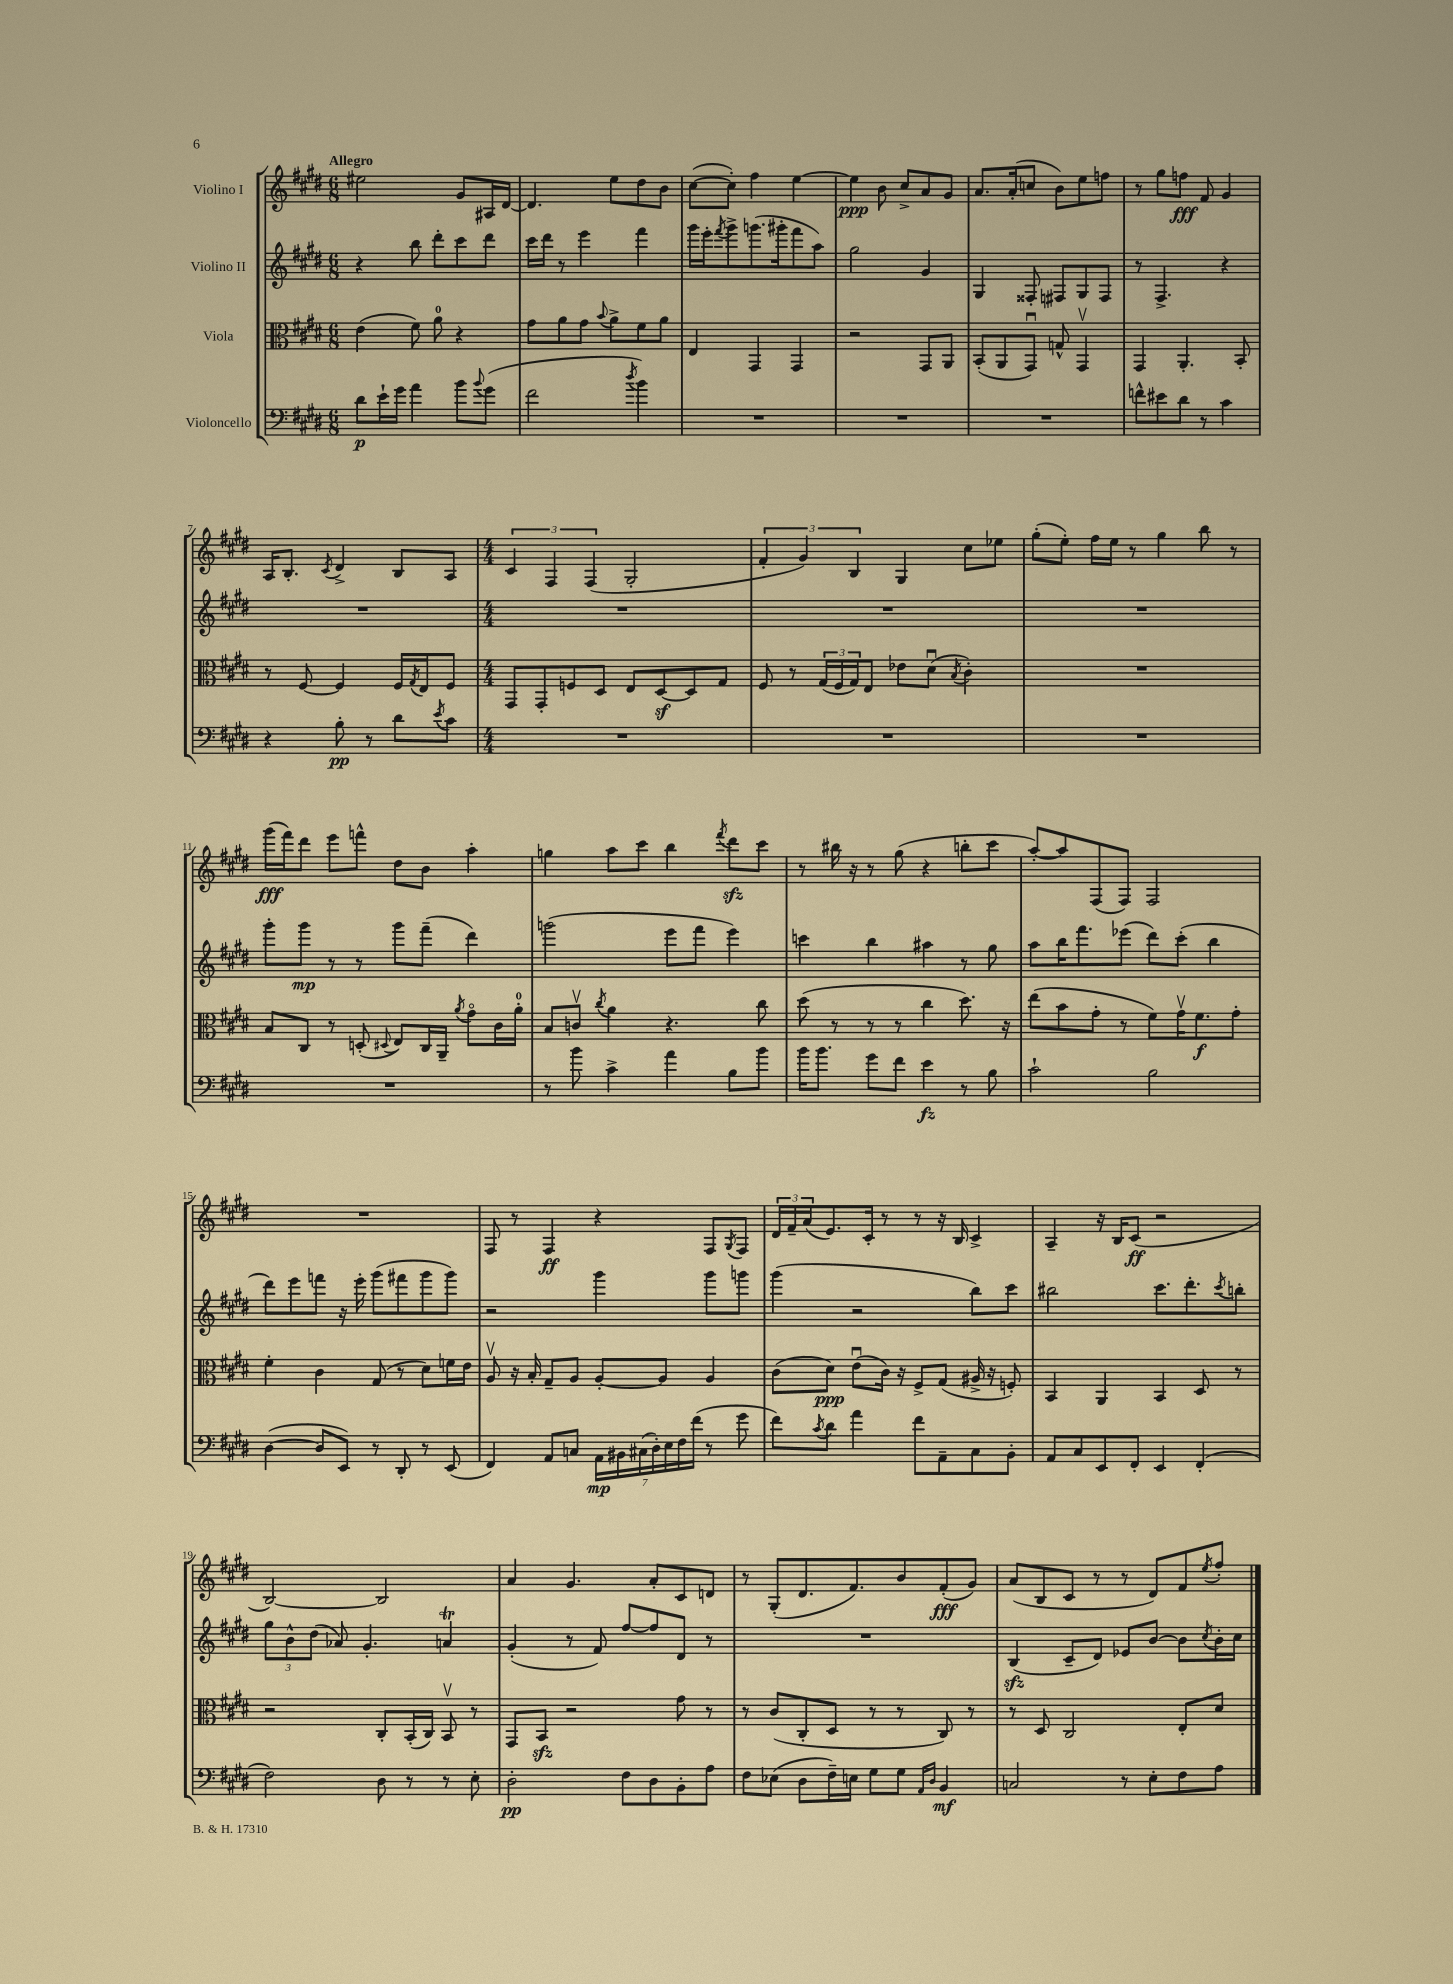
<<
\new StaffGroup <<
\new Staff = "s0" \with { instrumentName = "Violino I" } {
    \clef treble \key e \major \numericTimeSignature \time 6/8 \tempo "Allegro"
    eis''2 gis'8 ais16 dis'16~ |
    dis'4. e''8 dis''8 b'8 |
    cis''8~( cis''8-.) fis''4 e''4~ |
    e''4\ppp b'8 cis''8-> a'8 gis'8 |
    a'8. a'16-.( c''8 b'8) e''8 f''8 |
    r8 gis''8 f''8\fff fis'8 gis'4 |
    a16 b8.-. \acciaccatura { cis'8 } dis'4-> b8 a8 |
    \numericTimeSignature \time 4/4 \tuplet 3/2 { cis'4 fis4 fis4( } gis2-. |
    \tuplet 3/2 { fis'4-. gis'4) b4 } gis4 cis''8 ees''8 |
    gis''8-.( e''8-.) fis''16 e''16 r8 gis''4 b''8 r8 |
    gis'''16\fff( fis'''16) dis'''8 e'''8 f'''8-^ dis''8 b'8 a''4-. |
    g''4 a''8 cis'''8 b''4 \acciaccatura { fis'''8 } dis'''8\sfz cis'''8 |
    r8 bis''16 r16 r8 gis''8( r4 b''8-. cis'''8 |
    a''8~-.) a''8 fis8( fis8) fis2 |
    R1 |
    fis8 r8 fis4\ff r4 fis8 \acciaccatura { gis8 } fis8 |
    \tuplet 3/2 { dis'16 fis'16-- a'16( } e'8.) cis'16-. r8 r8 r16 b16 cis'4-> |
    a4-- r16 b16 cis'8\ff( r2 |
    b2~) b2 |
    a'4 gis'4. a'8-. cis'8 d'8 |
    r8 gis8-.( dis'8. fis'8.) b'8 fis'8-.\fff( gis'8) |
    a'8( b8 cis'8 r8 r8 dis'8) fis'8 \acciaccatura { e''8 } fis''8-. \bar "|." |
}
\new Staff = "s1" \with { instrumentName = "Violino II" } {
    \clef treble \key e \major \numericTimeSignature \time 6/8
    r4 b''8 dis'''8-. cis'''8 dis'''8 |
    cis'''16 dis'''16 r8 e'''4 fis'''4 |
    gis'''16 e'''16-. \acciaccatura { fis'''8 } gis'''8-> g'''8.( gis'''16-. fis'''8 a''8) |
    gis''2 gis'4 |
    gis4 fisis8-. fis8 gis8 fis8 |
    r8 fis4.-> r4 |
    R2. |
    \numericTimeSignature \time 4/4 R1 |
    R1 |
    R1 |
    gis'''8-. gis'''8\mp r8 r8 gis'''8 fis'''8--( dis'''4) |
    g'''2( e'''8 fis'''8 e'''4) |
    c'''4 b''4 ais''4 r8 gis''8 |
    a''8 b''16 fis'''8. ees'''8( dis'''8) cis'''8-.( b''4 |
    dis'''8) e'''8 f'''8 r16 e'''16-. gis'''8( fis'''8 gis'''8 gis'''8) |
    r2 gis'''4 gis'''8 g'''8 |
    gis'''4( r2 b''8) cis'''8 |
    bis''2 cis'''8. dis'''8.-. \acciaccatura { cis'''8 } b''8-. |
    \tuplet 3/2 { gis''8 b'8-^ dis''8( } aes'8) gis'4.-. a'4\trill |
    gis'4-.( r8 fis'8) fis''8~ fis''8 dis'8 r8 |
    R1 |
    b4\sfz( cis'8-- dis'8) ees'8 b'8~ b'8 \acciaccatura { cis''8 } b'16-. cis''16 \bar "|." |
}
\new Staff = "s2" \with { instrumentName = "Viola" } {
    \clef alto \key e \major \numericTimeSignature \time 6/8
    e'4( fis'8) a'8-0 r4 |
    gis'8 a'8 gis'8 \appoggiatura { b'8 } a'8-> fis'8 a'8 |
    e4 gis,4 gis,4 |
    r2 gis,8 a,8 |
    b,8-.( a,8 gis,8\downbow) g8-^ gis,4\upbow |
    gis,4 a,4.-. b,8-. |
    r8 fis8~ fis4 fis16 \acciaccatura { gis8 } e16 fis8 |
    \numericTimeSignature \time 4/4 gis,8 gis,8-. f8 dis8 e8 dis8~\sf dis8 gis8 |
    fis8 r8 \tuplet 3/2 { gis16( fis16 gis16) } e8 ees'8 dis'8\downbow( \acciaccatura { b8 } cis'4-.) |
    R1 |
    b8 cis8 r8 d8-.( \appoggiatura { dis8 } e8) cis16 a,16-- \acciaccatura { a'8 } gis'8\flageolet cis'16 a'16-0-. |
    b8 c'8\upbow \acciaccatura { cis''8 } a'4 r4. cis''8 |
    dis''8( r8 r8 r8 cis''4 dis''8.) r16 |
    e''8( b'8 gis'8-. r8 fis'8) gis'16\upbow fis'8.\f gis'8-. |
    fis'4-. cis'4 gis8( r8 dis'8) f'16 e'16 |
    a8\upbow r16 b16-. gis8-- a8 a8~-. a8 a4 |
    cis'8( dis'8\ppp) e'8\downbow( cis'16) r16 fis8-> gis8( ais16-> r16 f8-.) |
    b,4 a,4 b,4 dis8 r8 |
    r2 cis8-. b,16-.( cis16) b,8\upbow r8 |
    gis,8 b,8\sfz r2 gis'8 r8 |
    r8 cis'8( cis8-. dis8 r8 r8 cis8) r8 |
    r8 dis8 cis2 e8-. dis'8 \bar "|." |
}
\new Staff = "s3" \with { instrumentName = "Violoncello" } {
    \clef bass \key e \major \numericTimeSignature \time 6/8
    dis'8\p e'16-! gis'16 a'4 b'8 \appoggiatura { b'8 } gis'8( |
    fis'2 \acciaccatura { dis''8 } b'4) |
    R2. |
    R2. |
    R2. |
    f'8-^ eis'8 dis'8 r8 cis'4 |
    r4 b8-.\pp r8 dis'8 \acciaccatura { e'8 } cis'8 |
    \numericTimeSignature \time 4/4 R1 |
    R1 |
    R1 |
    R1 |
    r8 b'8 cis'4-> a'4 b8 b'8 |
    b'16 b'8. gis'8 fis'8 e'4\fz r8 b8 |
    cis'2-! b2 |
    dis4~( dis8 e,8) r8 dis,8-. r8 e,8( |
    fis,4) a,8 c8 \tuplet 7/4 { a,16\mp bis,16 cis16( dis16-.) e16 fis16 fis'16( } r8 gis'8 |
    fis'8) \acciaccatura { cis'8 } dis'8 a'4 fis'8 a,8-- cis8 b,8-. |
    a,8 cis8 e,8 fis,8-. e,4 fis,4-.( |
    fis2) dis8 r8 r8 e8-. |
    dis2-.\pp fis8 dis8 b,8-. a8 |
    fis8 ees8( dis8 fis16--) e16 gis8 gis8 \grace { a,16 dis16 } b,4\mf |
    c2 r8 e8-. fis8 a8 \bar "|." |
}
>>
>>
